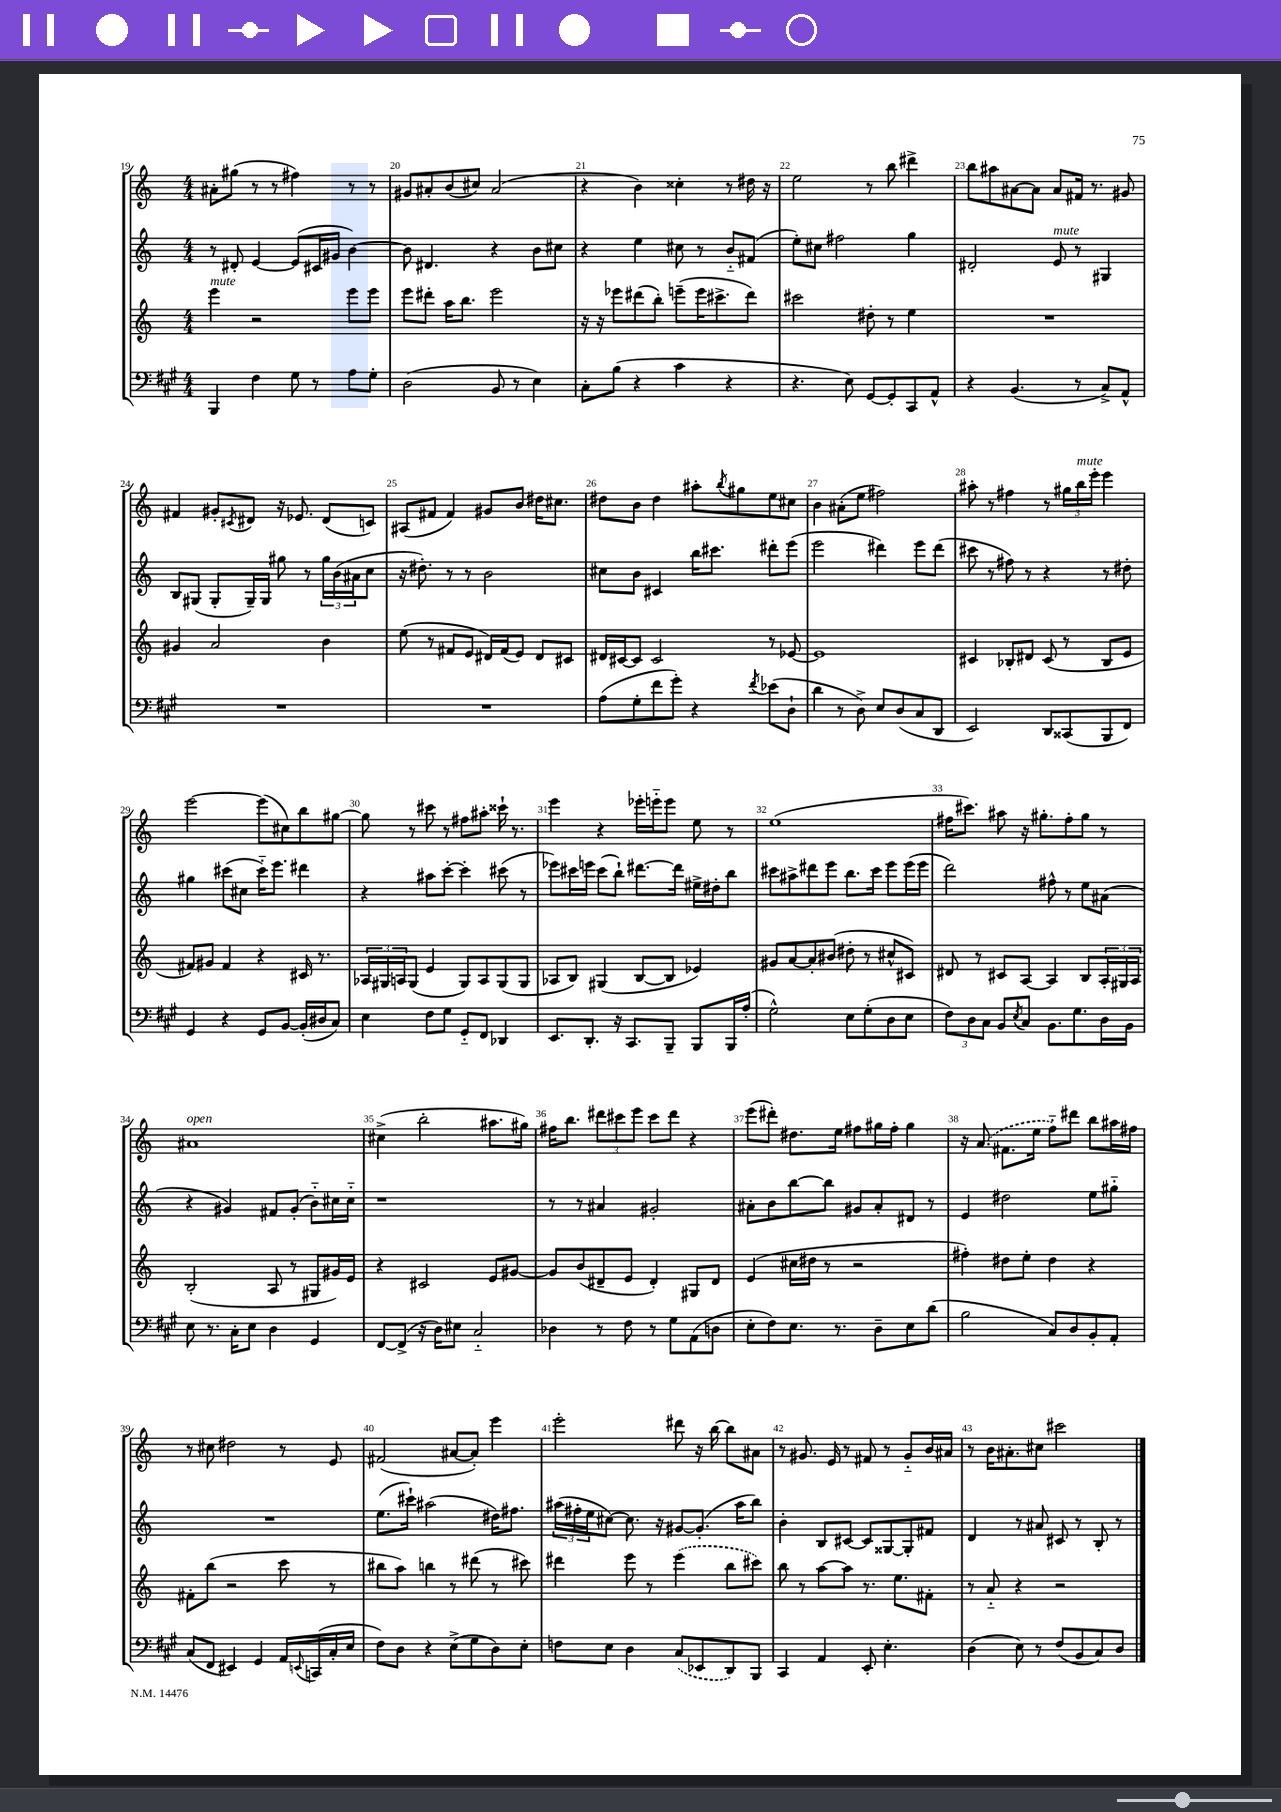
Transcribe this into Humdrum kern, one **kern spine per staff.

**kern	**kern	**kern	**kern
*staff4	*staff3	*staff2	*staff1
*clefF4	*clefG2	*clefG2	*clefG2
*k[f#c#g#]	*k[]	*k[]	*k[]
*M4/4	*M4/4	*M4/4	*M4/4
4BBB	4eee	8r	8a#'
.	.	8d#'	(8gg#
4F#	2r	[4e	8r
.	.	.	8r
8G#	.	(8e]	4ff#)
8r	.	16c#	.
.	.	16g#	.
8A	8eee	[4b)	8r
8G#'	8eee	.	8r
=	=	=	=
(2D	8eee	8b]	8g#
.	8ddd#'	4.d#	8a#'
.	16aa	.	(8b
.	8.bb	.	.
.	.	.	8cc#)
8BB	2eee	4r	(2a#
8r	.	.	.
4E)	.	8b	.
.	.	8cc#	.
=	=	=	=
8C#'	16r	4r	4r
.	16r	.	.
(8B	8eee-	.	.
4r	(8ddd#	4ee	4b)
.	8bb')	.	.
4c#	(8eee~	8cc#	4cc##'
.	16eee	8r	.
.	8.ccc#^	.	.
4r	.	8b'~	8r
.	8ddd#)	(8f#	16dd#
.	.	.	16r
=	=	=	=
4.r	2ccc#	8ee')	2ee
.	.	8cc#	.
.	.	2ff#	.
8E)	.	.	.
[8GG#	8dd#'	.	8r
8GG#']	8r	.	8bb
8CC#	4ee	4gg	4ddd#^
8AA^^	.	.	.
=	=	=	=
4r	1r	2d#'	8bb
.	.	.	8aa#
(4.BB	.	.	[8a#
.	.	.	8a#]
.	.	8e	8a#
8r	.	8r	16f#
.	.	.	8.r
8C#^)	.	4G#	.
8AA^^	.	.	8g#
=	=	=	=
1r	4g#	8B	4f#
.	.	(8G#	.
.	2a	8G#'	8g#'
.	.	.	8qc#
.	.	16G#~)	8d#
.	.	16G#	.
.	.	8gg#	16r
.	.	.	8.e-
.	.	8r	.
.	4b	24gg#	(8d#
.	.	(24b	.
.	.	24a#	.
.	.	8cc	8c)
=	=	=	=
1r	(8ee	16r	(8A#
.	.	8.dd#')	.
.	8r	.	8f#
.	8f#	8r	4f#)
.	8e	8r	.
.	16d#)	2b	8g#
.	(16f#	.	.
.	8e)	.	8b
.	8d#	.	16dd#
.	.	.	8.cc#
.	8c#	.	.
=	=	=	=
(8A	16d#	8cc#	8dd#
.	[16c#	.	.
8G#'	8c#]	8b	8b
8f#	2c#	4c#	4dd#
8g#')	.	.	.
4r	.	16bb	8aa#'
.	.	8.ccc#	.
.	.	.	8qbb
.	.	.	8gg#
8qf#	.	.	.
(8e-	8r	8ddd#'	8ee
8D`	[8e-	(8eee	8cc#
=	=	=	=
4d	1e-]	2eee	4b
8r	.	.	(8a#'
8D^)	.	.	8ee
8E	.	4ddd#)	2ff#)
(8D	.	.	.
8C#	.	8eee	.
8DD	.	(8ddd#	.
=	=	=	=
2EE)	4c#	8ccc#	8aa#'
.	.	8r	8r
.	8B-'	8ff#)	4ff#
.	8d#	8r	.
8DD	(8c#	4r	8r
(8CC##	8r	.	24gg#
.	.	.	24bb
.	.	.	24eee'
8BBB	8B-	8r	4eee
8FF#)	8e	8dd#'	.
=	=	=	=
4GG#	8f#)	4gg#	[2eee
.	8g#	.	.
4r	4f#	(8ccc#	.
.	.	8cc#	.
8GG#	4r	16ccc#'~)	(8eee]
.	.	8.eee	.
[8BB	.	.	8cc#)
(16BB']	16c#	4ddd#	8bb
16D#	8.r	.	.
8C#)	.	.	[8gg#
=	=	=	=
4E	24A-	4r	8gg#]
.	24G#	.	.
.	24A	.	.
.	(8G#	.	8r
8F#	4e	8aa#	8ccc#
8G#	.	[8ccc'	8r
8GG#'~	8G#)	4ccc']	8ff#
8FF#	8A	.	8aa#'
4DD-	(8G#	(8ccc#	16ccc##`
.	.	.	8.r
.	8G#	8r	.
=	=	=	=
8.EE	8A-	8eee-)	4eee
.	8B)	16ccc#	.
8.DD'	.	16eee	.
.	(4G#	(8ccc#	4r
16r	.	8bb`)	.
8.CC#	.	.	.
.	[8B	[8.ddd#	16eee-'
.	.	.	16eee'~
8BBB~	8B]	.	8eee
.	.	16ddd#]	.
8BBB	4e-)	16ee#^	8ee
.	.	16dd#'	.
16BBB	.	8bb	8r
(16A'	.	.	.
=	=	=	=
2G#^^)	8g#	8ccc#	(1ee
.	[8a	8aa#^	.
.	8a']	8ddd#	.
.	(8b#	8eee	.
8E	8dd#'	8.bb	.
(8G#'	8r	.	.
.	.	16ccc#	.
8D	8cc#^^	8eee	.
8E	8c#)	(16eee	.
.	.	16eee	.
=	=	=	=
12F#)	8d#	2ddd)	16ff#
.	.	.	8.ccc#)
12D	.	.	.
.	8r	.	.
12C#	.	.	.
8BB	8c#	.	8aa#
8qE	.	.	.
8C#	[8A	.	16r
.	.	.	8.gg#'
8.BB	4A]	8ff#^^	.
.	.	8r	8ff#'
8.G#	.	.	.
.	8B	8ee	8gg#
16D	24A'	(8a#	8r
.	24G#	.	.
16BB	.	.	.
.	24A	.	.
=	=	=	=
8E	(2B'	4r	1a#
8.r	.	.	.
.	.	4g#)	.
16C#'	.	.	.
8E	.	.	.
4D	8A	8f#	.
.	8r	(8g#'	.
4GG#	8G#	8b'~)	.
.	16g#)	16cc#	.
.	16e	16cc#'~	.
=	=	=	=
[8FF#	4r	1r	(4cc#^
(8FF#^]	.	.	.
16r	2c#	.	2bb'
16D)	.	.	.
8E#	.	.	.
2C#'~	.	.	.
.	8e	.	8.aa#
.	[8g#	.	.
.	.	.	16gg#)
=	=	=	=
4D-	8g#]	8r	16ff#
.	.	.	8.bb
.	(8b	8r	.
8r	8d#~	4a#	12ddd#
.	.	.	12ccc#
8F#	8e	.	.
.	.	.	12eee
8r	4d#')	2g#'	8ccc#
8G#	.	.	8ddd#
(8AA	8G#	.	4r
8D	8d#	.	.
=	=	=	=
8E'	(4e	8a#'	(8eee
8F#)	.	8b	8ddd#')
8.E	16cc#	[8bb	8.dd#
.	16dd#	.	.
.	8r	8bb]	.
8.r	.	.	16ee
.	2r	8g#	8ff#
8D~	.	8a#'	16gg#
.	.	.	16ff#'
8E	.	8d#	4gg#
(8d	.	8r	.
=	=	=	=
2B	4ff#')	4e	16r
.	.	.	(8.a
.	8dd#	2dd#	8.f#
.	8ee'	.	.
.	.	.	16ee
8C#)	4dd#	.	8ff'~)
8D	.	.	8ddd#
8BB'	4r	8ee	8bb
8AA'	.	8gg#'~	16aa#
.	.	.	16ff#
=	=	=	=
(8C#	8f#'	1r	8r
8FF#	(8bb	.	8cc#
4EE#)	2r	.	2dd#
4GG#	.	.	.
16AA	8ccc	.	8r
8qqEE	.	.	.
(16CC	.	.	.
16C#'	8r	.	8e
16E	.	.	.
=	=	=	=
8F#)	8bb#	(8.ee	(2f#
8D	8aa)	.	.
.	.	16ccc#`)	.
4r	4bb	(2aa#	.
(8E^	8r	.	[8a#
8G#	(8ddd#	.	8a#'])
8D)	8r	16dd#)	4eee
.	.	8.ff#	.
8E'	8ccc#)	.	.
=	=	=	=
8F	4ddd#	(24aa#	2eee'
.	.	24ff#'	.
.	.	24ee	.
8E	.	[8cc#)	.
4D	8eee	8.cc#]	.
.	8r	.	.
.	.	16r	.
(8C#	(4eee	[8g#	8ddd#
8EE-	.	(8.g#']	16r
.	.	.	[16bb
8DD)	8bb	.	8bb]
.	.	16aa#	.
8BBB	8ccc#)	8bb)	8a#
=	=	=	=
4CC#	8bb	4b'	8r
.	8r	.	8.g#
4AA	[8aa	8B	.
.	.	.	16e
.	8aa]	[8c#	8r
8EE'	8.r	8c#]	8f#
4.E'	.	[8G##	8r
.	8.ee	.	.
.	.	8G##']	8g#'~
.	8f#'	8f#	16b
.	.	.	16a#
=	=	=	=
(4D	8r	4d	8r
.	8a'~	.	16b
.	.	.	8.a#'
8E)	4r	8r	.
8r	.	8a#	8cc#
(8F#	2r	8c#	2ccc#
8BB	.	8r	.
8C#)	.	8B'	.
8D	.	8r	.
==	==	==	==
*-	*-	*-	*-
